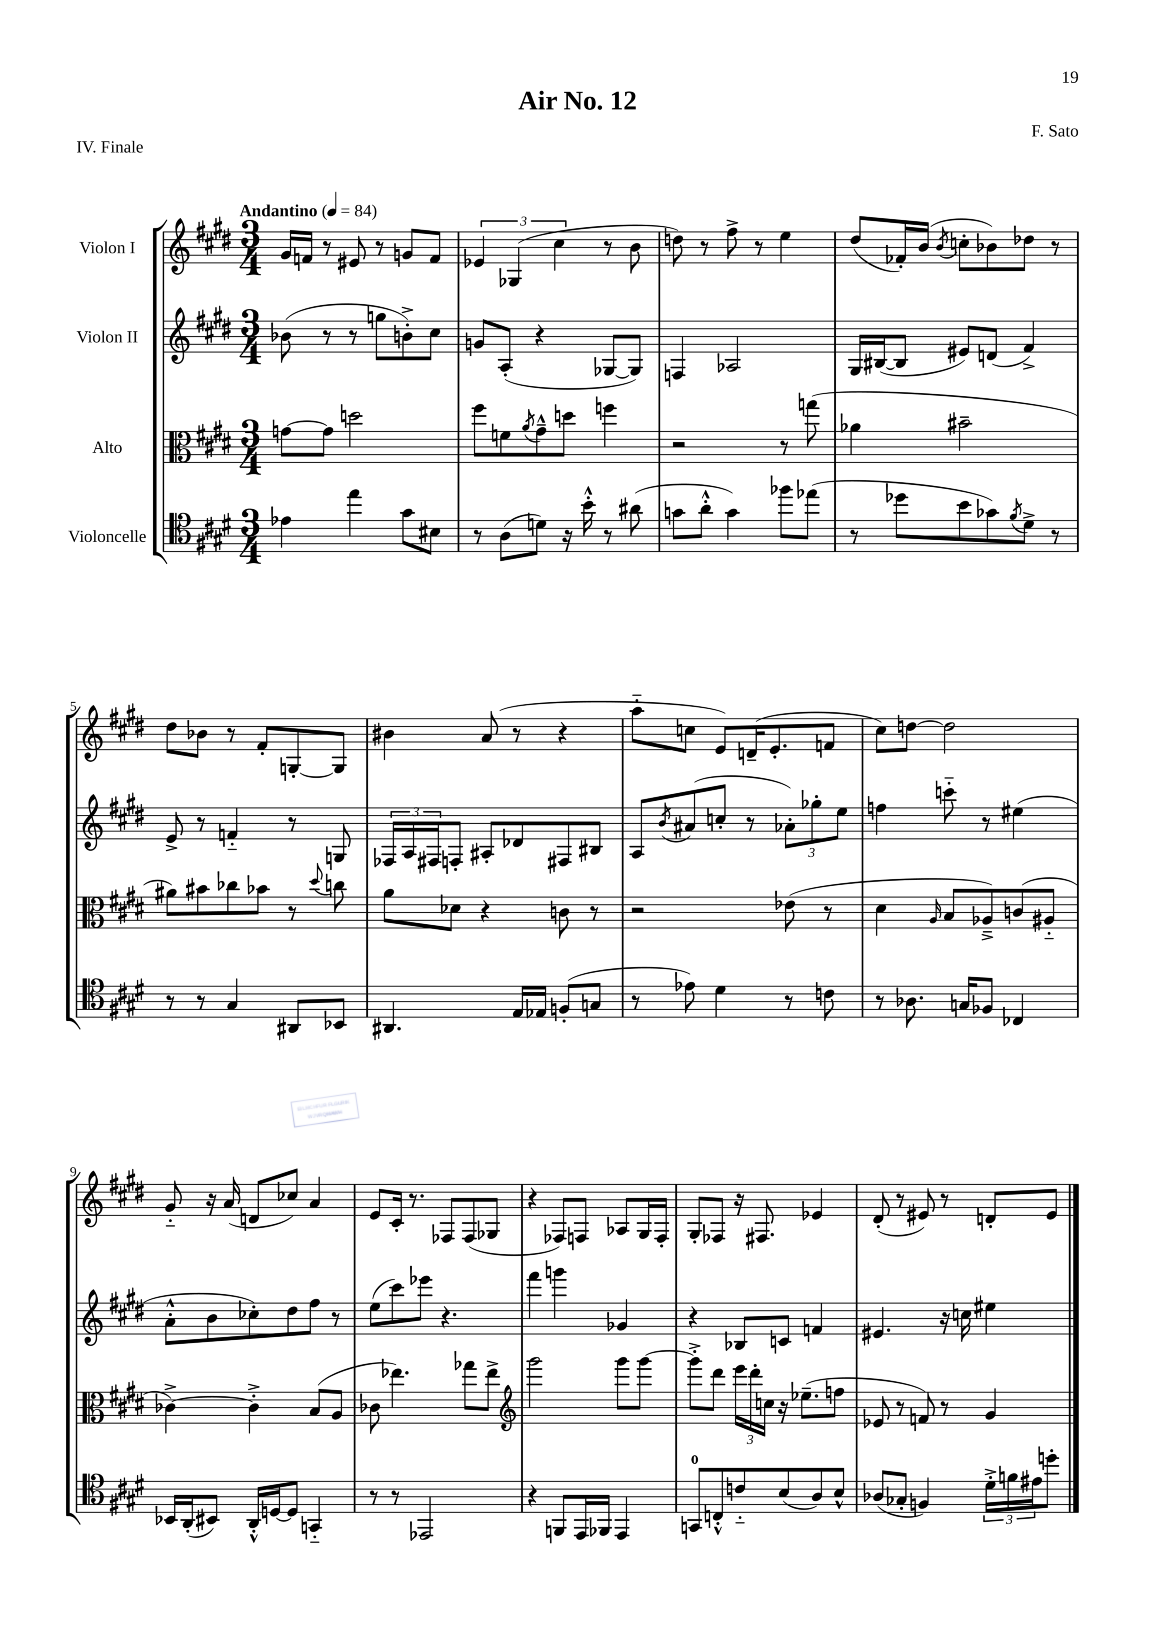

**kern	**kern	**kern	**kern
*staff4	*staff3	*staff2	*staff1
*clefC4	*clefC3	*clefG2	*clefG2
*k[f#c#g#d#]	*k[f#c#g#d#]	*k[f#c#g#d#]	*k[f#c#g#d#]
*M3/4	*M3/4	*M3/4	*M3/4
*MM84	*MM84	*MM84	*MM84
4e-\	[8g\L	(8b-\	16g#/LL
.	.	.	16f/JJ
.	8g\]J	8r	8r
4ee\	2dd\	8r	8e#/
.	.	8gg\L	8r
8g#\L	.	8b'^\)	8g/L
8B#\J	.	8cc#\J	8f/J
=	=	=	=
8r	8ff#\L	8g/L	6e-/
(8A\L	8f\	(8A'/J	.
.	.	.	(6G-/
.	8qa/	.	.
8d\J)	8g#~^^\	4r	.
.	.	.	6cc#\
16r	8dd\J	.	.
16b'^^\	.	.	.
8r	4ff\	[8G-/L	8r
(8a#\	.	8G-/]J)	8b\
=	=	=	=
8g\L	2r	4F/	8dd\)
8a'^^\J	.	.	8r
4g\)	.	2A-/	8ff#^\
.	.	.	8r
8ff-\L	8r	.	4ee\
(8ee-\J	(8gg\	.	.
=	=	=	=
8r	4a-\	16G#/LL	(8dd#/L
.	.	([16B#/J	.
8dd-\L	.	8B#/]J	16f-'/L)
.	.	.	(16b/JJ
.	.	.	8qb/
8b\	2b#~\	8e#/L)	8cc'\L
8g-\)	.	(8d/J	8b-\)
8qf#/	.	.	.
8d#^\J	.	4f#^/)	8dd-\J
8r	.	.	8r
=	=	=	=
8r	8a#\L)	8e^/	8dd#\L
8r	8b#\	8r	8b-\J
4G#/	8cc-\	4f'~/	8r
.	8b-\J	.	8f#'/L
8AA#/L	8r	8r	[8G'/
.	8qqdd#/	.	.
8BB-/J	8cc\	8G/	8G/]J
=	=	=	=
4.AA#/	8a\L	24F-/LL	4b#\
.	.	24A/	.
.	.	24F#/J	.
.	8d-\J	8F'/J	.
.	4r	8A#'/L	(8a/
16E/LL	.	8d-/	8r
16E-/JJ	.	.	.
(8F'/L	8c\	8F#/	4r
8G/J	8r	8B#/J	.
=	=	=	=
8r	2r	8A/L	8aa'~\L
.	.	8qb/	.
8e-\)	.	(8a#/	8cc\J
4d#\	.	8cc'/J	8e/L)
.	.	8r	(16d~/K
.	.	.	8.e'/
8r	(8e-\	12a-'\L)	.
.	.	12gg-'\	.
8c\	8r	.	8f/J
.	.	12ee\J	.
=	=	=	=
8r	4d#\	4ff\	8cc#\L)
8.A-\	.	.	[8dd\J
.	16qqA/	.	.
.	8B/L	8ccc'~\	2dd\]
16G/LK	.	.	.
8F-/J	8A-~^/)	8r	.
4C-/	(8c/	(4ee#\	.
.	8A#'~/J	.	.
=	=	=	=
16BB-/LL	[4c-^\)	8a'^^\L	8g#'~/
(16AA'/J	.	.	.
8BB#/J)	.	8b\	16r
.	.	.	(16a/
16AA'^^/LL	4c-'^\]	8cc-'\)	8d/L
[16D/J	.	.	.
8D/]J	.	8dd#\	8cc-/J)
4GG'~/	(8B/L	8ff#\J	4a/
.	8A/J	8r	.
=	=	=	=
8r	8c-\	(8ee\L	8e/L
8r	4.ee-\)	8ccc#\)	16c#'/Jk
.	.	.	8.r
2EE-/	.	8eee-\J	.
.	.	4.r	8F-/L
.	8gg-\L	.	(8F-/
.	8ee-^\J	.	8G-/J
=	=	=	=
*	*clefG2	*	*
4r	2ggg#\	4fff#\	4r
8FF/L	.	4ggg\	8F-/L)
16EE/L	.	.	8F/J
16FF-/JJ	.	.	.
4EE/	8ggg#\L	4g-/	8A-/L
.	[8ggg#\J	.	16G#/L
.	.	.	16F'/JJ
=	=	=	=
8GG/L	8ggg#'^\]L	4r	8G#'/L
8C'^^/	8ddd#\J	.	8F-/J
8c'~/	24eee\LL	8B-/L	16r
.	24ddd#'\	.	.
.	.	.	8.F#/
.	24cc\JJ	.	.
(8B/	16r	8c/J	.
.	(8.ee-~\L	.	.
8A/)	.	4f/	4e-/
8B^^/J	8ff\J	.	.
=	=	=	=
(8A-/L	8e-/	4.e#/	(8d#'/
8G-'/J	8r	.	8r
4F/)	8f/)	.	8e#/)
.	8r	16r	8r
.	.	16cc\	.
24d#'^\LL	4g#/	4ee#\	8d'/L
24f\	.	.	.
24e#\J	.	.	.
8dd'\J	.	.	8e#/J
==	==	==	==
*-	*-	*-	*-
